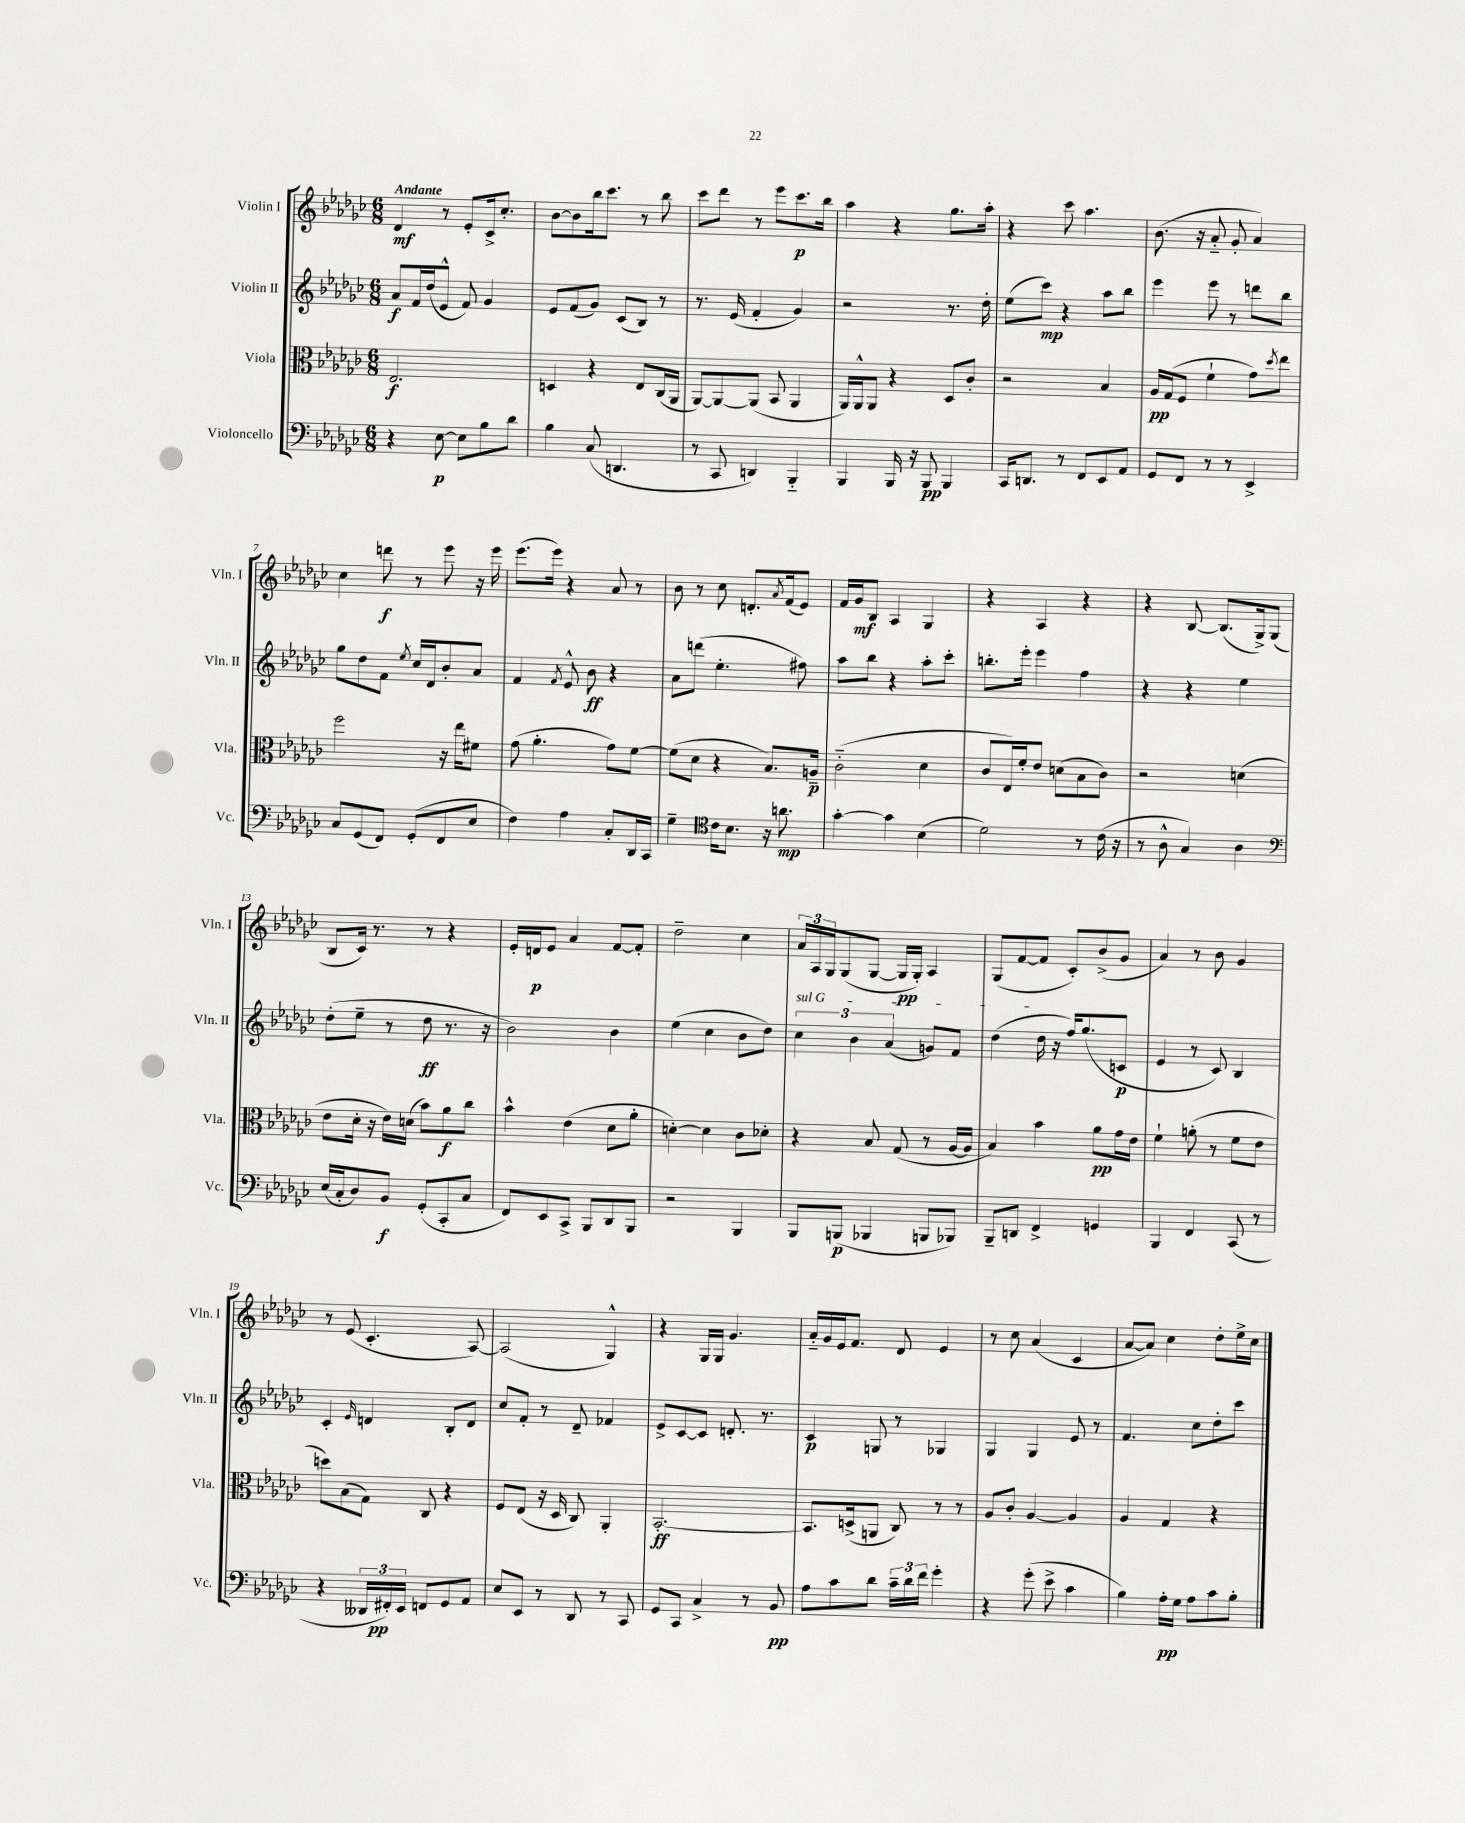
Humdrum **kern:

**kern	**dynam	**kern	**dynam	**kern	**dynam	**kern	**dynam
*part4	*part4	*part3	*part3	*part2	*part2	*part1	*part1
*staff4	*staff4	*staff3	*staff3	*staff2	*staff2	*staff1	*staff1
*I"Violoncello	*	*I"Viola	*	*I"Violin II	*	*I"Violin I	*
*I'Vc.	*	*I'Vla.	*	*I'Vln. II	*	*I'Vln. I	*
*clefF4	*	*clefC3	*	*clefG2	*	*clefG2	*
*k[b-e-a-d-g-c-]	*	*k[b-e-a-d-g-c-]	*	*k[b-e-a-d-g-c-]	*	*k[b-e-a-d-g-c-]	*
*M6/8	*	*M6/8	*	*M6/8	*	*M6/8	*
=1	=1	=1	=1	=1	=1	=1	=1
!	!	!	!	!	!	!LO:TX:a:B:t=Andante	!
4r	.	2.E-/	f	8a-/L	f	4d-/	mf
.	.	.	.	16f/L	.	.	.
.	.	.	.	(16dd-/J	.	.	.
[8E-\	p	.	.	8e-^^/J	.	8r	.
8E-\L]	.	.	.	8f/)	.	8e-'/L	.
8B-\	.	.	.	4g-/	.	16c-^/k	.
.	.	.	.	.	.	8.cc-'/J	.
8d-\J	.	.	.	.	.	.	.
=2	=2	=2	=2	=2	=2	=2	=2
4B-\	.	4Dn/	.	8e-/L	.	[8b-\L	.
.	.	.	.	(8f/	.	8b-\]	.
(8C-/	.	4r	.	8g-/J)	.	16bb-\k	.
.	.	.	.	.	.	8.ccc-\J	.
4.DDn/	.	.	.	(8c-/L	.	.	.
.	.	8E-/L	.	8B-/J)	.	8r	.
.	.	(16C-/L	.	8r	.	8bb-\	.
.	.	16AA-/JJ	.	.	.	.	.
=3	=3	=3	=3	=3	=3	=3	=3
8r	.	[8AA-/L)	.	8.r	.	8ccc-\L	.
8CC-/	.	8AA-/_	.	.	.	8ddd-\J	.
.	.	.	.	(16e-/	.	.	.
4DDn/)	.	(8AA-/J]	.	4f'/	.	8r	.
.	.	8BB-/	.	.	.	8eee-\L	.
4BBB-/	.	4AA-/	.	4g-/)	.	8.ccc-\	p
.	.	.	.	.	.	16bb-\Jk	.
=4	=4	=4	=4	=4	=4	=4	=4
4BBB-/	.	16AA-/LL)	.	2r	.	4aa-\	.
.	.	16AA-^^/J	.	.	.	.	.
.	.	8AA-/J	.	.	.	.	.
16BBB-/	.	4r	.	.	.	4r	.
16r	.	.	.	.	.	.	.
8BBB-/	pp	.	.	.	.	.	.
4BBB-/	.	8D-/L	.	8.r	.	8.gg-\L	.
.	.	8c-'/J	.	.	.	.	.
.	.	.	.	16dd-'\	.	16aa-'\Jk	.
=5	=5	=5	=5	=5	=5	=5	=5
16CC-/KL	.	2r	.	(8ee-\L	.	4r	.
8.DDn/J	.	.	.	.	.	.	.
.	.	.	.	8ccc-\J)	mp	.	.
8r	.	.	.	4r	.	8ccc-\	.
8FF/L	.	.	.	.	.	4.aa-\	.
8EE-/	.	4B-/	.	8aa-\L	.	.	.
8AA-/J	.	.	.	8bb-\J	.	.	.
=6	=6	=6	=6	=6	=6	=6	=6
8GG-/L	.	16A-/LL	pp	4eee-\	.	(8.b-\	.
.	.	(16G-/J	.	.	.	.	.
8FF/J	.	8F/J	.	.	.	.	.
.	.	.	.	.	.	16r	.
8r	.	4f`\	.	8eee-\	.	8a-/	.
8r	.	.	.	8r	.	8g-'/	.
4EE-^/	.	8g-\L)	.	8dddn\L	.	4a-/)	.
.	.	8qdd-/	.	.	.	.	.
.	.	8ee-\J	.	8bb-\J	.	.	.
!!LO:LB:g=z
=7	=7	=7	=7	=7	=7	=7	=7
8C-/L	.	2ff\	.	8gg-\L	.	4cc-\	.
(8GG-/	.	.	.	8dd-\	.	.	.
8FF/J)	.	.	.	8f\J	.	8dddn\	f
.	.	.	.	8qee-/	.	.	.
(8GG-'/L	.	.	.	16cc-/LL	.	8r	.
.	.	.	.	16d-/J	.	.	.
8FF/	.	16r	.	8b-'/	.	8eee-\	.
.	.	16ee-\KL	.	.	.	.	.
8E-/J	.	8f#X\J	.	8a-/J	.	16r	.
.	.	.	.	.	.	16eee-\	.
=8	=8	=8	=8	=8	=8	=8	=8
4F\)	.	(8g-\	.	4f/	.	(8.eee-\L	.
.	.	4.a-'\	.	.	.	.	.
.	.	.	.	.	.	16eee-\Jk)	.
.	.	.	.	8qf/	.	.	.
4A-\	.	.	.	8e-^^/	.	4r	.
.	.	.	.	8b-\	ff	.	.
8C-'/L	.	8g-\L)	.	4r	.	8a-/	.
16DD-/L	.	[8f\J	.	.	.	8r	.
16CC-/JJ	.	.	.	.	.	.	.
=9	=9	=9	=9	=9	=9	=9	=9
4G-~\	.	(8f\L]	.	8a-\L	.	8b-\	.
.	.	8d-\J	.	(8dddn\J	.	8r	.
*clefC4	*	*	*	*	*	*	*
16c-\KL	.	4r	.	4.ee-'\	.	8cc-\	.
8.B-\J	.	.	.	.	.	.	.
.	.	.	.	.	.	8.dn'/L	.
16r	.	8.B-/L)	.	.	.	.	.
.	.	.	.	.	.	8qa-/	.
8.an\	mp	.	.	.	.	(16f/k	.
.	.	.	.	8ff#X\)	.	8e-/J)	.
.	.	16An~/Jk	p	.	.	.	.
=10	=10	=10	=10	=10	=10	=10	=10
[4g-'\	.	(2c-\	.	8aa-\L	.	16f/LL	.
.	.	.	.	.	.	16g-/J	mf
.	.	.	.	8bb-\J	.	8B-/J	.
4g-\]	.	.	.	4r	.	4A-/	.
(4B-\	.	4d-\	.	8aa-'\L	.	4G-/	.
.	.	.	.	8ccc-'\J	.	.	.
=11	=11	=11	=11	=11	=11	=11	=11
2d-\)	.	8c-/L	.	8.bbn'\L	.	4r	.
.	.	16E-/L)	.	.	.	.	.
.	.	16f'/J	.	16eee-'\Jk	.	.	.
.	.	8e-/J	.	4eee-\	.	4A-/	.
.	.	(8dn\L	.	.	.	.	.
8r	.	8B-\	.	4ff\	.	4r	.
(16c-\	.	8c-\J)	.	.	.	.	.
16r	.	.	.	.	.	.	.
=12	=12	=12	=12	=12	=12	=12	=12
8r	.	2r	.	4r	.	4r	.
8A-^^\	.	.	.	.	.	.	.
4G-/)	.	.	.	4r	.	[8B-/	.
.	.	.	.	.	.	(8.B-/L]	.
4A-\	.	(4dn\	.	4ee-\	.	.	.
.	.	.	.	.	.	16G-^/k)	.
.	.	.	.	.	.	(8G-/J	.
!!LO:LB:g=z
=13	=13	=13	=13	=13	=13	=13	=13
*clefF4	*	*	*	*	*	*	*
(16E-/LL	.	8e-\L	.	(8dd-'\L	.	8B-/L	.
16C-'/J	.	.	.	.	.	.	.
8D-/)	.	16d-'\Jk	.	8ee-~\J	.	16c-/Jk)	.
.	.	16r	.	.	.	8.r	.
8BB-/J	f	16e-\LL)	.	8r	.	.	.
.	.	(16dn\JJ	.	.	.	.	.
(8GG-'/L	.	8b-\L)	.	8dd-\	ff	8r	.
8CC-'/	.	8a-\	f	8.r	.	4r	.
8C-/J	.	8cc-\J	.	.	.	.	.
.	.	.	.	16r	.	.	.
=14	=14	=14	=14	=14	=14	=14	=14
8FF/L)	.	4b-^^\	.	2b-\)	.	16e-'/LL	.
.	.	.	.	.	.	16dn/J	p
8EE-/	.	.	.	.	.	8e-/J	.
8CC-^/J	.	(4e-\	.	.	.	4a-/	.
8BBB-/L	.	.	.	.	.	.	.
8DD-/	.	8d-\L	.	4b-\	.	[8f/L	.
8BBB-/J	.	8a-'\J	.	.	.	8f'/J]	.
=15	=15	=15	=15	=15	=15	=15	=15
2r	.	[4dn'\)	.	(4ee-\	.	2dd-~\	.
.	.	4d\]	.	4cc-\	.	.	.
4BBB-/	.	8c-\L	.	8b-\L	.	4cc-\	.
.	.	8d-X'\J	.	8dd-\J)	.	.	.
=16	=16	=16	=16	=16	=16	=16	=16
!	!	!	!	!LO:TX:a:i:t=sul G	!	!	!
8BBB-/L	.	4r	.	6cc-\	.	24a-/LL	.
.	.	.	.	.	.	24A-/	.
.	.	.	.	.	.	24G-/J	.
(8BBBn/J	p	.	.	.	.	(8G-/	.
.	.	.	.	6b-\	.	.	.
4BBB-X/	.	8B-/	.	.	.	[8G-/J	.
.	.	.	.	(6a-/	.	.	.
.	.	(8G-/	.	.	.	16G-/LL]	pp
.	.	.	.	.	.	16G-'/JJ)	.
8BBBn/L	.	8r	.	8gn/L)	.	4A-/	.
8BBB-X/J)	.	[16A-/LL	.	8f/J	.	.	.
.	.	16A-/JJ]	.	.	.	.	.
=17	=17	=17	=17	=17	=17	=17	=17
8BBB-~/L	.	4B-/)	.	(4dd-\	.	(8G-/L	.
8DDn/J	.	.	.	.	.	[8f/	.
4FF^/	.	4b-\	.	16dd-\	.	8f/J]	.
.	.	.	.	16r	.	.	.
.	.	.	.	16ff/KL)	.	8c-'/L)	.
.	.	.	.	(8.gg-/	.	.	.
4GGn/	.	8a-\L	pp	.	.	(8b-^/	.
.	.	16g-\L	.	8cn/J	p	8g-/J	.
.	.	16e-\JJ	.	.	.	.	.
=18	=18	=18	=18	=18	=18	=18	=18
4BBB-/	.	4f`\	.	4e-/	.	4a-/)	.
4FF/	.	(8an'\	.	8r	.	8r	.
.	.	8r	.	8c-/)	.	8b-\	.
(8CC-/	.	8f\L	.	4B-/	.	4g-/	.
8r	.	8e-\J	.	.	.	.	.
!!LO:LB:g=z
=19	=19	=19	=19	=19	=19	=19	=19
4r	.	8ddn\L)	.	4c-'/	.	8r	.
.	.	(8B-\	.	.	.	(8e-/	.
.	.	.	.	16qqe-/	.	.	.
24DD--X/LL	.	8G-\J)	.	4dn/	.	4.c-'/	.
24FF#X'/)	pp	.	.	.	.	.	.
24EE-/JJ	.	.	.	.	.	.	.
8FFn/L	.	8C-/	.	.	.	.	.
8GG-/	.	4r	.	8B-'/L	.	.	.
8AA-/J	.	.	.	8d/J	.	[8A-/)	.
=20	=20	=20	=20	=20	=20	=20	=20
8E-/L	.	8F/L	.	8cc-/L	.	(2A-/]	.
8EE-/J	.	(8E-/J	.	8f'/J	.	.	.
8r	.	16r	.	8r	.	.	.
.	.	16D-/	.	.	.	.	.
8DD-/	.	8C-/)	.	8d-~/	.	.	.
8r	.	4AA-'/	.	4f-X/	.	4G-^^/)	.
8CC-/	.	.	.	.	.	.	.
=21	=21	=21	=21	=21	=21	=21	=21
8GG-/L	.	[2.BB-'/	ff	8e-^/L	.	4r	.
8CC-/J	.	.	.	[8c-/	.	.	.
4C-^/	.	.	.	8c-/J]	.	16G-/LL	.
.	.	.	.	.	.	16G-/JJ	.
.	.	.	.	8.dn'/	.	4.g-/	.
8r	.	.	.	.	.	.	.
.	.	.	.	8.r	.	.	.
8BB-/	pp	.	.	.	.	.	.
=22	=22	=22	=22	=22	=22	=22	=22
8A-\L	.	8.BB-/L]	.	4c-/	p	16a-/LL	.
.	.	.	.	.	.	16g-/	.
8c-\	.	.	.	.	.	16e-/J	.
.	.	(16Dn^/k	.	.	.	8.f/J	.
8d-\J	.	8AAn/J	.	8Gn/	.	.	.
24c-~\LL	.	8C-/)	.	8r	.	8d-/	.
24d-\	.	.	.	.	.	.	.
24f\JJ	.	.	.	.	.	.	.
4g-'\	.	8r	.	4G-X/	.	4e-/	.
.	.	8r	.	.	.	.	.
=23	=23	=23	=23	=23	=23	=23	=23
4r	.	8A-/L	.	4G-/	.	8r	.
.	.	8c-'/J	.	.	.	8cc-\	.
(8g-'\	.	[4A-/	.	4G-/	.	(4a-/	.
8e-^\	.	.	.	.	.	.	.
4c-\	.	4A-/]	.	8e-/	.	4c-/	.
.	.	.	.	8r	.	.	.
=24	=24	=24	=24	=24	=24	=24	=24
4B-\)	.	4A-/	.	4.f/	.	[8a-/L	.
.	.	.	.	.	.	8a-/J])	.
16A-'\LL	pp	4G-/	.	.	.	4cc-\	.
16G-\JJ	.	.	.	.	.	.	.
8A-\L	.	.	.	8cc-\L	.	.	.
8c-\	.	4r	.	8dd-'\	.	8dd-'\L	.
8B-'\J	.	.	.	8ccc-\J	.	16ee-^\L	.
.	.	.	.	.	.	16cc-\JJ	.
==	==	==	==	==	==	==	==
*-	*-	*-	*-	*-	*-	*-	*-
